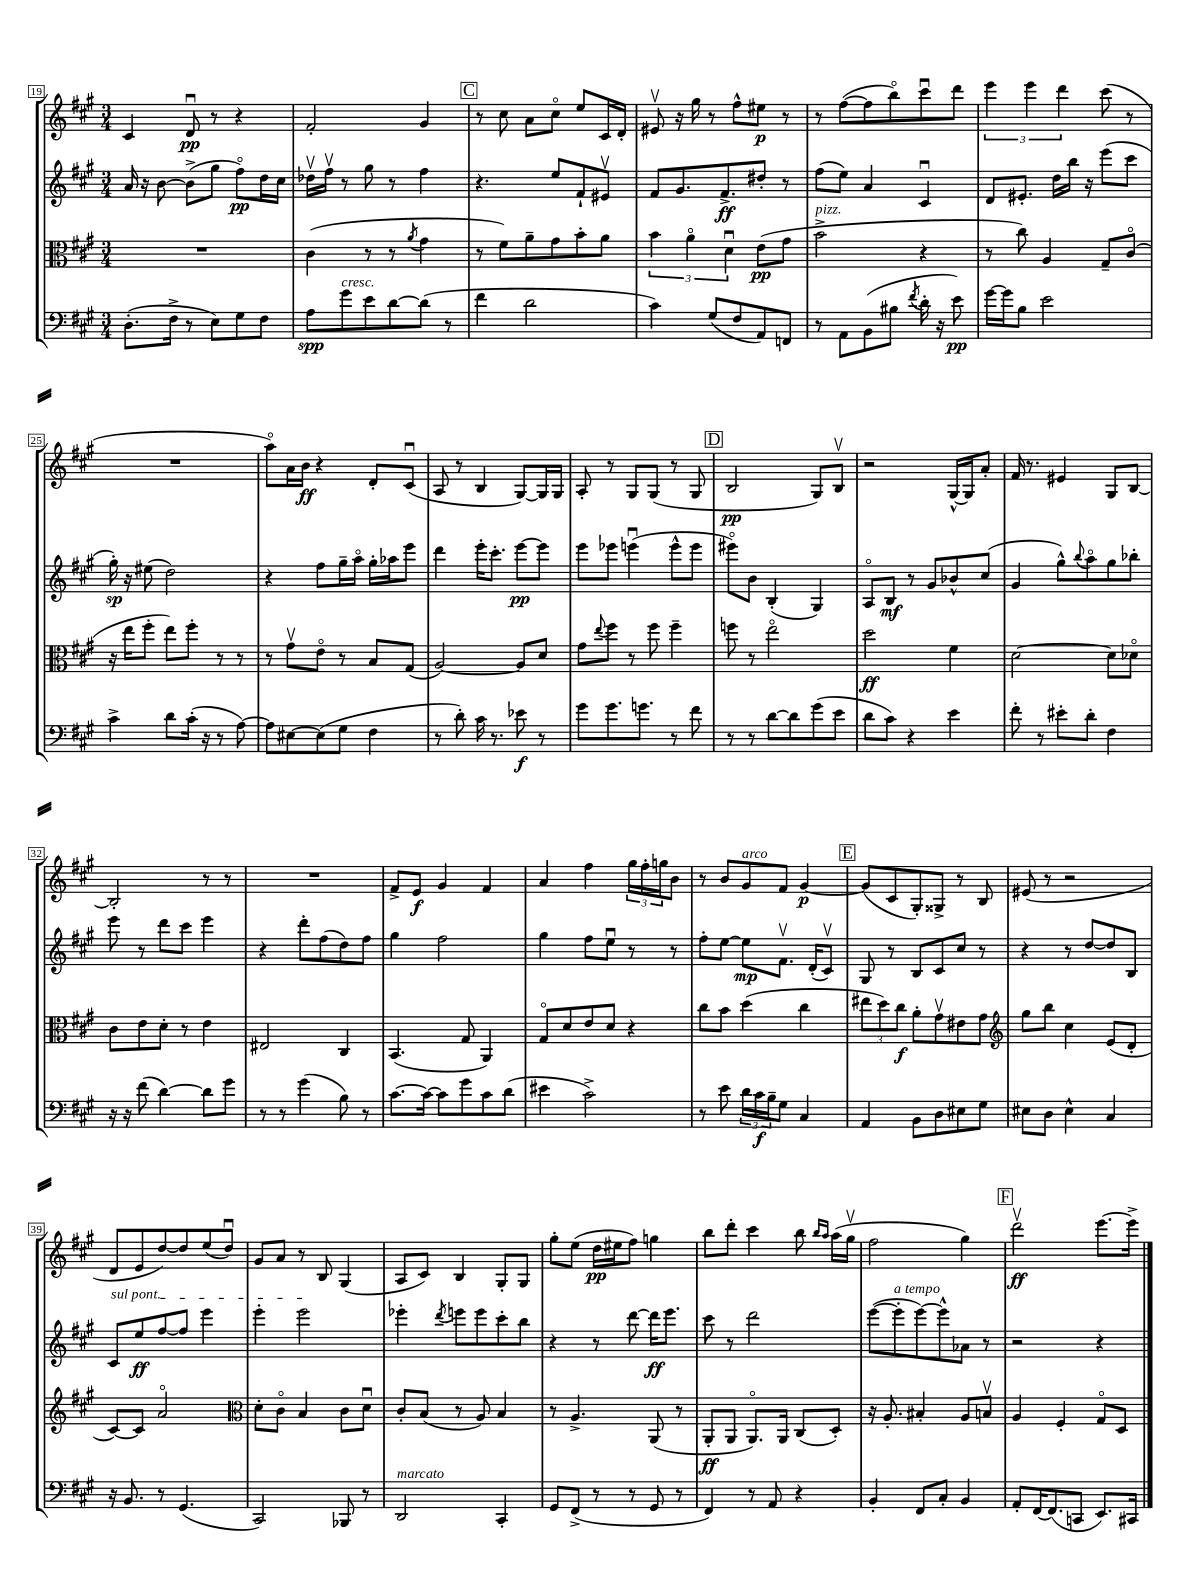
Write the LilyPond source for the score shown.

<<
\new StaffGroup <<
\new Staff = "s0" {
    \clef treble \key a \major \numericTimeSignature \time 3/4
    cis'4 d'8\downbow\pp r8 r4 |
    fis'2-. gis'4 |
    \mark \markup { \box "C" } r8 cis''8 a'8 cis''8\flageolet e''8 cis'16 d'16-. |
    eis'8\upbow r16 gis''16 r8 fis''8-^ eis''8\p r8 |
    r8 fis''8~( fis''8 b''8\flageolet) cis'''8\downbow d'''8 |
    \tuplet 3/2 { e'''4 e'''4 d'''4 } cis'''8( r8 |
    R2. |
    a''8\flageolet) a'16 b'16\ff r4 d'8-. cis'8\downbow( |
    a8 r8 b4 gis8~) gis16 gis16 |
    a8-. r8 gis8 gis8( r8 gis8 |
    \mark \markup { \box "D" } b2\pp gis8) b8\upbow |
    r2 gis16~-^ gis16 a'8-. |
    fis'16 r8. eis'4 gis8 b8~ |
    b2-. r8 r8 |
    R2. |
    fis'8-> e'8\f gis'4 fis'4 |
    a'4 fis''4 \tuplet 3/2 { gis''16 fis''16-. g''16 } b'8 |
    r8 b'8 gis'8^\markup { \italic "arco" } fis'8 gis'4~\p |
    \mark \markup { \box "E" } gis'8( cis'8 gis8-.) gisis8-> r8 b8 |
    eis'8( r8 r2 |
    d'8 e'8 d''8~) d''8 e''8( d''8\downbow) |
    gis'8 a'8 r8 b8 gis4( |
    a8 cis'8) b4 gis8-. gis8 |
    gis''8-. e''8( d''16\pp eis''16 fis''8) g''4 |
    b''8 d'''8-. cis'''4 b''8 \grace { b''16 a''16 } a''16( gis''16\upbow |
    fis''2 gis''4) |
    \mark \markup { \box "F" } d'''2\upbow\ff e'''8.~ e'''16-> \bar "|." |
}
\new Staff = "s1" {
    \clef treble \key a \major \numericTimeSignature \time 3/4
    a'16 r16 b'8~ b'8->( gis''8 fis''8\flageolet\pp) d''16 cis''16 |
    des''16\upbow fis''16\upbow r8 gis''8 r8 fis''4 |
    \mark \markup { \box "C" } r4. e''8 fis'8-! eis'8\upbow |
    fis'8 gis'8. fis'8.->\ff dis''8-. r8 |
    fis''8( e''8) a'4 cis'4\downbow |
    d'8 eis'8.-. d''16 b''16 r16 e'''8( cis'''8 |
    gis''16-.\sp) r16 eis''8( d''2) |
    r4 fis''8 gis''16-- a''16\flageolet gis''16-. aes''16 e'''8 |
    d'''4 e'''16-. cis'''8.-. e'''8~\pp e'''8 |
    e'''8 ees'''8 e'''4\downbow( e'''8-^ e'''8 |
    \mark \markup { \box "D" } eis'''8\flageolet) b'8 b4-.( gis4) |
    a8\flageolet b8\mf r8 gis'8 bes'8-^ cis''8( |
    gis'4 gis''8-^) \appoggiatura { b''8 } a''8\flageolet gis''8 bes''8-. |
    e'''8 r8 d'''8 cis'''8 e'''4 |
    r4 d'''8-. fis''8( d''8) fis''8 |
    gis''4 fis''2 |
    gis''4 fis''8 e''8\downbow r8 r8 |
    fis''8-. e''8~ e''8\mp fis'8.\upbow d'16-.( cis'8\upbow) |
    \mark \markup { \box "E" } gis8 r8 b8 cis'8 cis''8 r8 |
    r4 r8 d''8~ d''8 b8 |
    \once \override TextSpanner.bound-details.left.text = \markup { \italic "sul pont." } cis'8\startTextSpan e''8\ff fis''8~ fis''8 e'''4 |
    e'''4-. e'''2\stopTextSpan |
    ees'''4-. \acciaccatura { d'''8 } e'''8 e'''8 cis'''8-. b''8 |
    r4 r8 d'''8~ d'''16\ff e'''8. |
    cis'''8 r8 d'''2 |
    e'''8~( e'''8-.^\markup { \italic "a tempo" } e'''8~) e'''8-^ aes'8 r8 |
    \mark \markup { \box "F" } r2 r4 \bar "|." |
}
\new Staff = "s2" {
    \clef alto \key a \major \numericTimeSignature \time 3/4
    R2. |
    cis'4( r8 r8 \acciaccatura { a'8 } gis'4 |
    \mark \markup { \box "C" } r8 fis'8) a'8-- gis'8 b'8-. a'8 |
    \tuplet 3/2 { b'4 a'4\flageolet d'4\downbow } e'8\pp( gis'8 |
    b'2->^\markup { \italic "pizz." } r4 |
    r8 cis''8) a4 gis8-- cis'8\flageolet( |
    r16 e''16 fis''8-. e''8) fis''8-. r8 r8 |
    r8 gis'8\upbow e'8\flageolet r8 b8 gis8( |
    a2~) a8 d'8 |
    gis'8 \appoggiatura { e''8 } fis''8 r8 fis''8 fis''4-- |
    \mark \markup { \box "D" } f''8 r8 e''2\flageolet |
    d''2\ff fis'4 |
    d'2~ d'8 des'8\flageolet |
    cis'8 e'8 d'8-. r8 e'4 |
    eis2 cis4 |
    b,4.( gis8 a,4) |
    gis8\flageolet d'8 e'8 d'8 r4 |
    cis''8 b'8 d''4( cis''4 |
    \mark \markup { \box "E" } \tuplet 3/2 { eis''8 d''8) cis''8\f } a'8-. gis'8\upbow eis'8 gis'8 |
    \clef treble gis''8 b''8 cis''4 e'8( d'8-. |
    cis'8~) cis'8 a'2\flageolet |
    \clef alto d'8-. cis'8\flageolet b4 cis'8 d'8\downbow |
    cis'8-. b8( r8 a8) b4 |
    r8 a4.-> a,8( r8 |
    a,8-.\ff a,8 a,8.\flageolet) a,16 cis8( d8-.) |
    r16 a8.-. bis4-. a8 b8\upbow |
    \mark \markup { \box "F" } a4 fis4-. gis8\flageolet d8 \bar "|." |
}
\new Staff = "s3" {
    \clef bass \key a \major \numericTimeSignature \time 3/4
    d8.-.( fis16-> r8 e8) gis8 fis8 |
    a8\spp gis'8^\markup { \italic "cresc." } e'8 d'8~ d'8( r8 |
    \mark \markup { \box "C" } fis'4 d'2 |
    cis'4) gis8( fis8 a,8) f,8 |
    r8 a,8 b,8( bis8 \acciaccatura { fis'8 } d'16-. r16 e'8\pp) |
    gis'16~ gis'16 b8 e'2 |
    cis'4-> d'8 cis'16-.( r16 r8 a8~) |
    a8 eis8~ eis8( gis8 fis4 |
    r8 d'8-.) cis'16 r8. ees'8\f r8 |
    gis'8 gis'8. g'8. r8 fis'8 |
    \mark \markup { \box "D" } r8 r8 d'8~ d'8 gis'8( e'8 |
    d'8 cis'8) r4 e'4 |
    fis'8-. r8 eis'8-. d'8-. fis4 |
    r16 r16 fis'8( d'4~) d'8 gis'8 |
    r8 r8 gis'4( b8) r8 |
    cis'8.~ cis'16~ cis'8 gis'8 cis'8 d'8( |
    eis'4 cis'2->) |
    r8 e'8 \tuplet 3/2 { d'16 cis'16\f b16-- } gis8 cis4 |
    \mark \markup { \box "E" } a,4 b,8 d8 eis8 gis8 |
    eis8 d8 eis4-^ cis4 |
    r16 b,8. r8 gis,4.( |
    cis,2) bes,,8 r8 |
    d,2^\markup { \italic "marcato" } cis,4-. |
    gis,8 fis,8->( r8 r8 gis,8 r8 |
    fis,4) r8 a,8 r4 |
    b,4-. fis,8 cis8-. b,4 |
    \mark \markup { \box "F" } a,8-. fis,16~ fis,8.( c,8 e,8.) cis,16 \bar "|." |
}
>>
>>
\layout { \context { \Score currentBarNumber = #19 \override BarNumber.stencil = #(make-stencil-boxer 0.1 0.3 ly:text-interface::print) } }
